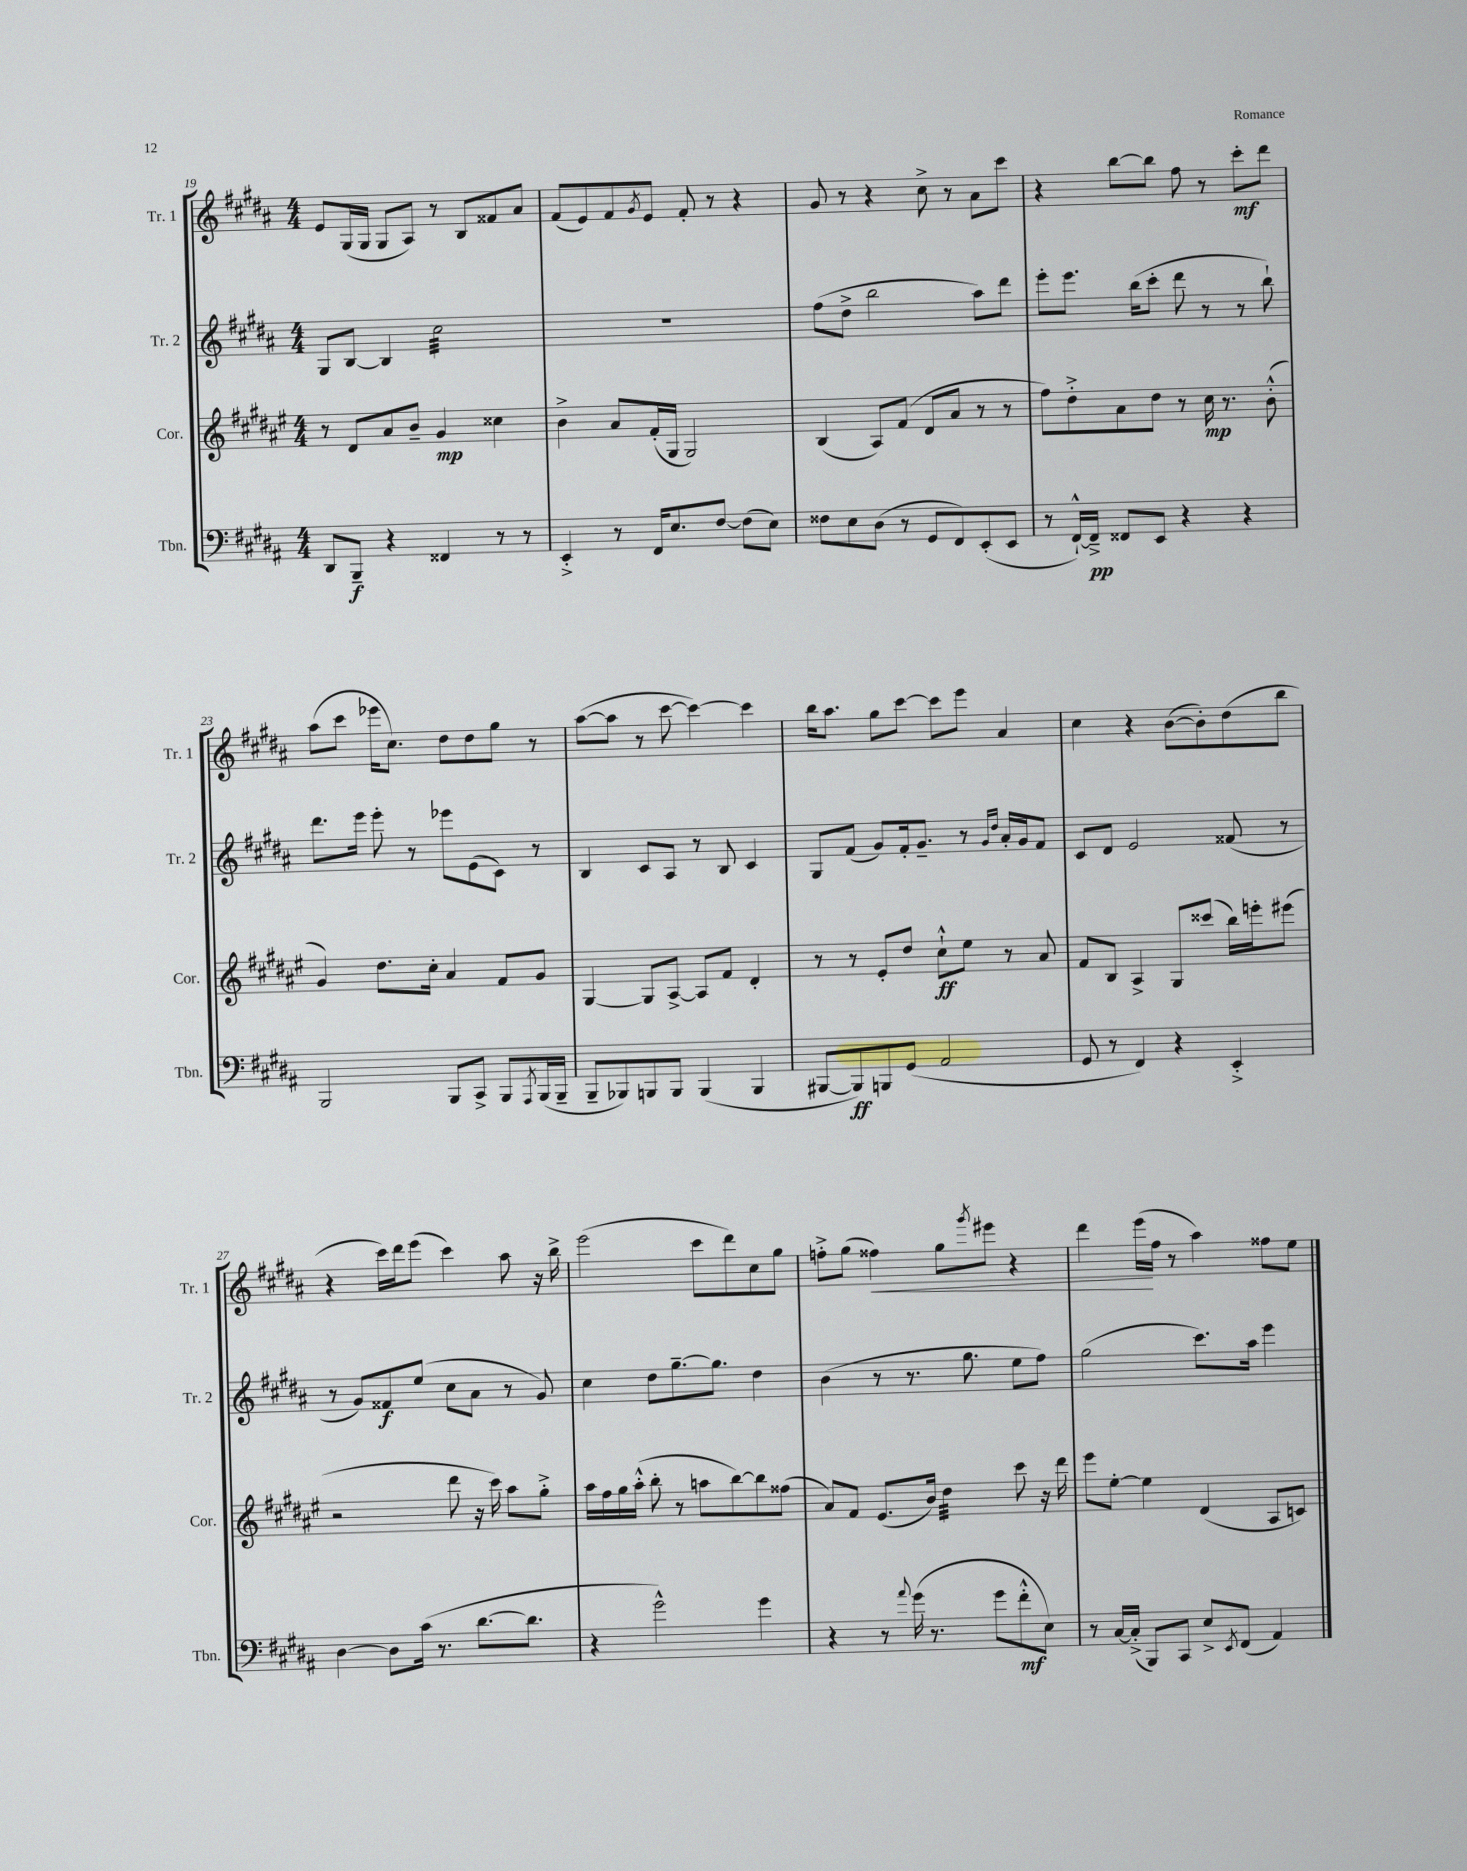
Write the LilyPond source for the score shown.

<<
\new StaffGroup <<
\new Staff = "s0" \with { instrumentName = "Tr. 1" shortInstrumentName = "Tr. 1" } {
    \clef treble \key b \major \numericTimeSignature \time 4/4
    e'8 gis16( gis16 gis8 ais8) r8 b8 fisis'8 ais'8 |
    fis'8( e'8) fis'8 \acciaccatura { gis'8 } e'8 fis'8-. r8 r4 |
    gis'8 r8 r4 cis''8-> r8 ais'8 cis'''8 |
    r4 b''8~ b''8 fis''8 r8 cis'''8-.\mf dis'''8 |
    ais''8( cis'''8 ees'''16 cis''8.) dis''8 dis''8 gis''8 r8 |
    ais''8~( ais''8 r8 cis'''8~ cis'''4~) cis'''4 |
    b''16 ais''8. gis''8 cis'''8~ cis'''8 e'''8 ais'4 |
    cis''4 r4 b'8~( b'8-.) dis''8( b''8 |
    r4 cis'''16) dis'''16 e'''8( cis'''4) ais''8 r16 b''16-> |
    e'''2( cis'''8 dis'''8) cis''8 gis''8 |
    f''8-.-> gis''8( fisis''4\<) gis''8 \acciaccatura { gis'''8 } eis'''8 r4 |
    dis'''4 e'''16\!( fis''16 r8 ais''4) fisis''8 e''8 \bar "|." |
}
\new Staff = "s1" \with { instrumentName = "Tr. 2" shortInstrumentName = "Tr. 2" } {
    \clef treble \key b \major \numericTimeSignature \time 4/4
    gis8 b8~ b4 cis''2:32 |
    R1 |
    fis''8( dis''8-> b''2 ais''8) dis'''8 |
    e'''8-. e'''8. b''16( cis'''8-. dis'''8 r8 r8 b''8-!) |
    dis'''8. e'''16 e'''8-. r8 ees'''8 e'8( cis'8) r8 |
    b4 cis'8 ais8 r8 b8 cis'4 |
    gis8 fis'8( gis'8) fis'16-. gis'8.-- r8 \grace { gis'16 dis''16 } ais'16-. gis'16 fis'8 |
    cis'8 dis'8 e'2 fisis'8( r8 |
    r8 gis'8) fisis'8\f e''8( cis''8 ais'8 r8 gis'8) |
    cis''4 dis''8 gis''8.~-- gis''8. dis''4 |
    b'4( r8 r8. gis''8. e''8 fis''8) |
    gis''2( cis'''8.) ais''16 e'''4 \bar "|." |
}
\new Staff = "s2" \with { instrumentName = "Cor." shortInstrumentName = "Cor." } {
    \clef treble \key fis \major \numericTimeSignature \time 4/4
    r8 dis'8 ais'8 b'8-- gis'4\mp cisis''4 |
    b'4-> ais'8 fis'16-.( gis16 gis2) |
    b4( ais8) fis'8( dis'8 ais'8 r8 r8 |
    fis''8) dis''8-.-> ais'8 dis''8 r8 cis''16\mp r8. b'8-.-^( |
    gis'4) dis''8. cis''16-. ais'4 fis'8 gis'8 |
    gis4~ gis8 ais8~-> ais8 fis'8 dis'4-. |
    r8 r8 eis'8-. dis''8 cis''8-!-^\ff eis''8 r8 ais'8 |
    fis'8 b8 ais4-> gis8 cisis'''8( b''16) e'''16-. eis'''8( |
    r2 dis'''8 r16 cis'''16) ais''8 gis''8-.-> |
    ais''16 fis''16 gis''16 ais''16-.-^( b''8-. r8 a''8 b''8~) b''8 fisis''8( |
    ais'8) fis'8 eis'8.( b'16) dis''4:32 cis'''8 r16 dis'''16 |
    eis'''8 eis''8~-. eis''4 dis'4( ais8 c'8) \bar "|." |
}
\new Staff = "s3" \with { instrumentName = "Tbn." shortInstrumentName = "Tbn." } {
    \clef bass \key b \major \numericTimeSignature \time 4/4
    dis,8 b,,8--\f r4 fisis,4 r8 r8 |
    e,4-.-> r8 fis,16 e8. fis8~ fis8( e8) |
    fisis8 e8 dis8( r8 gis,8 fis,8) e,8-.( e,8 |
    r8 fis,16~-!-^) fis,16--->\pp fisis,8 e,8 r4 r4 |
    b,,2 b,,8 cis,8-> b,,8 \acciaccatura { ais,,8 } b,,16( b,,16-- |
    b,,8-- bes,,8) b,,8 b,,8 b,,4( b,,4 |
    bis,,8~ bis,,8\ff) b,,8 gis,8( ais,2 |
    gis,8 r8 fis,4) r4 e,4-.-> |
    dis4~ dis8 cis'16( r8. dis'8.~ dis'8. |
    r4 gis'2-^) gis'4 |
    r4 r8 \appoggiatura { ais'8 } gis'16( r8. gis'8 fis'8-.-^\mf e8) |
    r8 cis16~ cis16-.->( b,,8) cis,8 e8-> \acciaccatura { e,8 } fis,8( ais,4) \bar "|." |
}
>>
>>
\layout { \context { \Score currentBarNumber = #19 } }
